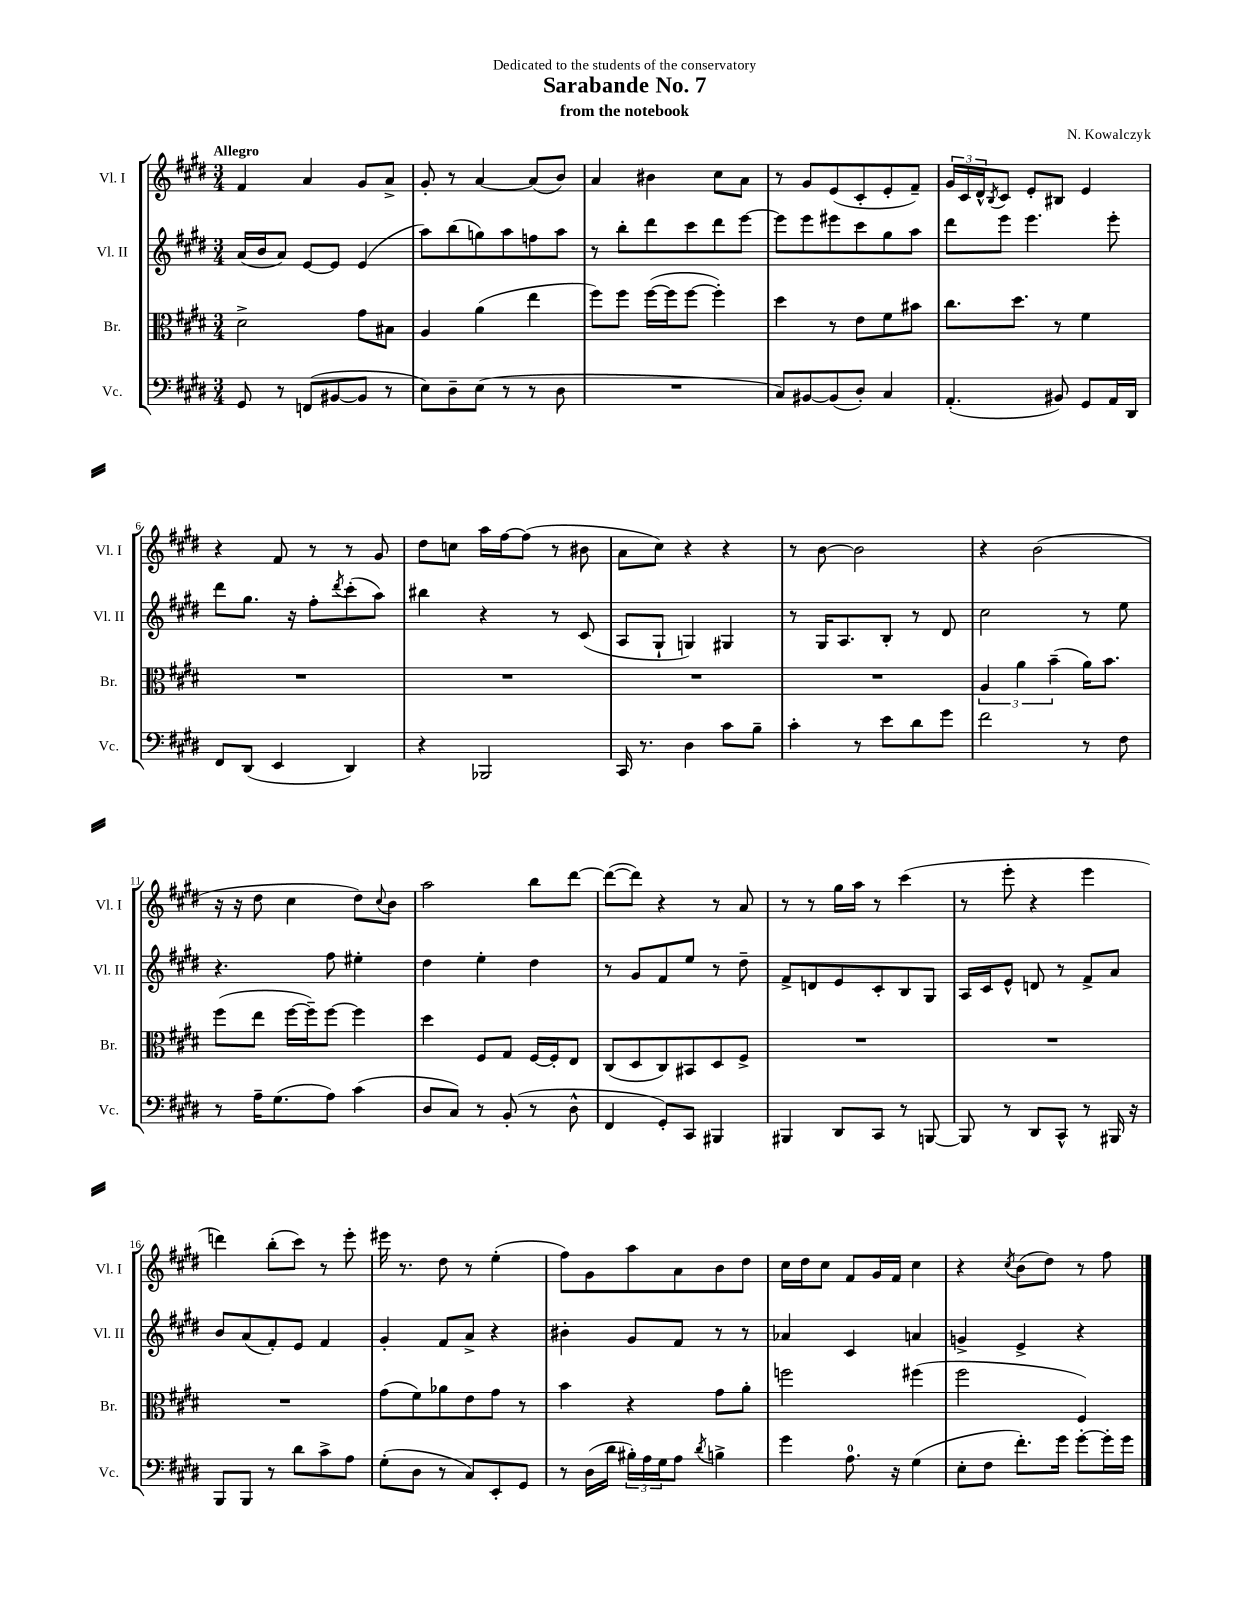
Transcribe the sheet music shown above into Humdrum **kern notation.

**kern	**kern	**kern	**kern
*staff4	*staff3	*staff2	*staff1
*clefF4	*clefC3	*clefG2	*clefG2
*k[f#c#g#d#]	*k[f#c#g#d#]	*k[f#c#g#d#]	*k[f#c#g#d#]
*M3/4	*M3/4	*M3/4	*M3/4
8GG#	2d#^	(16a	4f#
.	.	16b	.
8r	.	8a)	.
(8FF	.	[8e	4a
[8BB#	.	8e]	.
8BB#]	8g#	(4e	8g#
8r	8B#	.	8a^
=	=	=	=
8E)	4A	8aa)	8g#'
8D#~	.	(8bb	8r
(8E	(4a	8gg)	[4a
8r	.	8aa	.
8r	4ee	8ff	(8a]
8D#	.	8aa	8b)
=	=	=	=
2.r	8ff#)	8r	4a
.	8ff#	8bb'	.
.	([16ff#	8ddd#	4b#
.	16ff#]	.	.
.	[8ff#	8ccc#	.
.	4ff#'])	8ddd#	8cc#
.	.	[8eee	8a
=	=	=	=
8C#)	4dd#	8eee]	8r
[8BB#	.	8eee	8g#
(8BB#]	8r	8eee#	(8e
8D#')	8e	8ccc#	8c#'
4C#	8f#	8gg#	8e'
.	8b#	8aa	8f#~)
=	=	=	=
(4.AA'	8.cc#	8ddd#	24g#
.	.	.	24c#
.	.	.	24d#^^
.	.	.	8qB
.	.	8eee	8c#
.	8.dd#	.	.
.	.	4.eee	8e'
8BB#)	8r	.	8B#
8GG#	4f#	.	4e
16AA	.	8eee'	.
16DD#	.	.	.
=	=	=	=
8FF#	2.r	8ddd#	4r
(8DD#	.	8.gg#	.
4EE	.	.	8f#
.	.	16r	.
.	.	8ff#'	8r
.	.	8qddd#	.
4DD#)	.	(8ccc#'	8r
.	.	8aa)	8g#
=	=	=	=
4r	2.r	4bb#	8dd#
.	.	.	8cc
2BBB-	.	4r	16aa
.	.	.	[16ff#
.	.	.	(8ff#]
.	.	8r	8r
.	.	(8c#	8b#
=	=	=	=
16CC#	2.r	8A	8a
8.r	.	.	.
.	.	8G#`	8cc#)
4D#	.	4G)	4r
8c#	.	4G#	4r
8B~	.	.	.
=	=	=	=
4c#'	2.r	8r	8r
.	.	16G#	[8b
.	.	8.A	.
8r	.	.	2b]
8e	.	8B'	.
8d#	.	8r	.
8g#	.	8d#	.
=	=	=	=
2f#	6A	2cc#	4r
.	6a	.	.
.	.	.	(2b
.	(6b~	.	.
8r	16a)	8r	.
.	8.b	.	.
8F#	.	8ee	.
=	=	=	=
8r	(8ff#	4.r	16r
.	.	.	16r
16A~	8ee	.	8dd#
(8.G#	.	.	.
.	[16ff#	.	4cc#
.	16ff#~])	.	.
8A)	[8ff#	8ff#	.
(4c#	4ff#]	4ee#'	8dd#)
.	.	.	8qqcc#
.	.	.	8b
=	=	=	=
8D#	4dd#	4dd#	2aa
8C#)	.	.	.
8r	8F#	4ee'	.
(8BB'	8G#	.	.
8r	[16F#	4dd#	8bb
.	16F#']	.	.
8D#^^	8E	.	[8ddd#
=	=	=	=
4FF#	(8C#	8r	(8ddd#_
.	8D#	8g#	8ddd#])
8GG#')	8C#)	8f#	4r
8CC#	8BB#	8ee	.
4BBB#	8D#	8r	8r
.	8F#^	8dd#~	8a
=	=	=	=
4BBB#	2.r	8f#^	8r
.	.	8d	8r
8DD#	.	8e	16gg#
.	.	.	16aa
8CC#	.	8c#'	8r
8r	.	8B	(4ccc#
[8BBB	.	8G#	.
=	=	=	=
8BBB]	2.r	16A	8r
.	.	16c#	.
8r	.	8e^^	8eee'
8DD#	.	8d	4r
8CC#^^	.	8r	.
8r	.	8f#^	4eee
16BBB#	.	8a	.
16r	.	.	.
=	=	=	=
8BBB	2.r	8b	4ddd)
8BBB	.	(8a	.
8r	.	8f#')	(8bb'
8d#	.	8e	8ccc#)
8c#^	.	4f#	8r
8A	.	.	8eee'
=	=	=	=
(8G#'	(8g#	4g#'	16eee#
.	.	.	8.r
8D#	8f#)	.	.
8r	8a-	8f#	8dd#
8C#)	8e	8a^	8r
8EE'	8g#	4r	(4ee'
8GG#	8r	.	.
=	=	=	=
8r	4b	4b#'	8ff#)
(16D#	.	.	8g#
16d#	.	.	.
24B#')	4r	8g#	8aa
24A	.	.	.
24G#	.	.	.
8A	.	8f#	8a
8qd#	.	.	.
4B^	8g#	8r	8b
.	8a'	8r	8dd#
=	=	=	=
4g#	2ff	4a-	16cc#
.	.	.	16dd#
.	.	.	8cc#
8.A	.	4c#	8f#
.	.	.	16g#
16r	.	.	16f#
(4G#	(4ff#	4a	4cc#
=	=	=	=
8E'	2ff#	4g^	4r
8F#	.	.	.
.	.	.	8qcc#
8.f#')	.	4e^	(8b
.	.	.	8dd#)
16g#	.	.	.
[8g#'	4F#)	4r	8r
16g#']	.	.	8ff#
16g#	.	.	.
==	==	==	==
*-	*-	*-	*-
